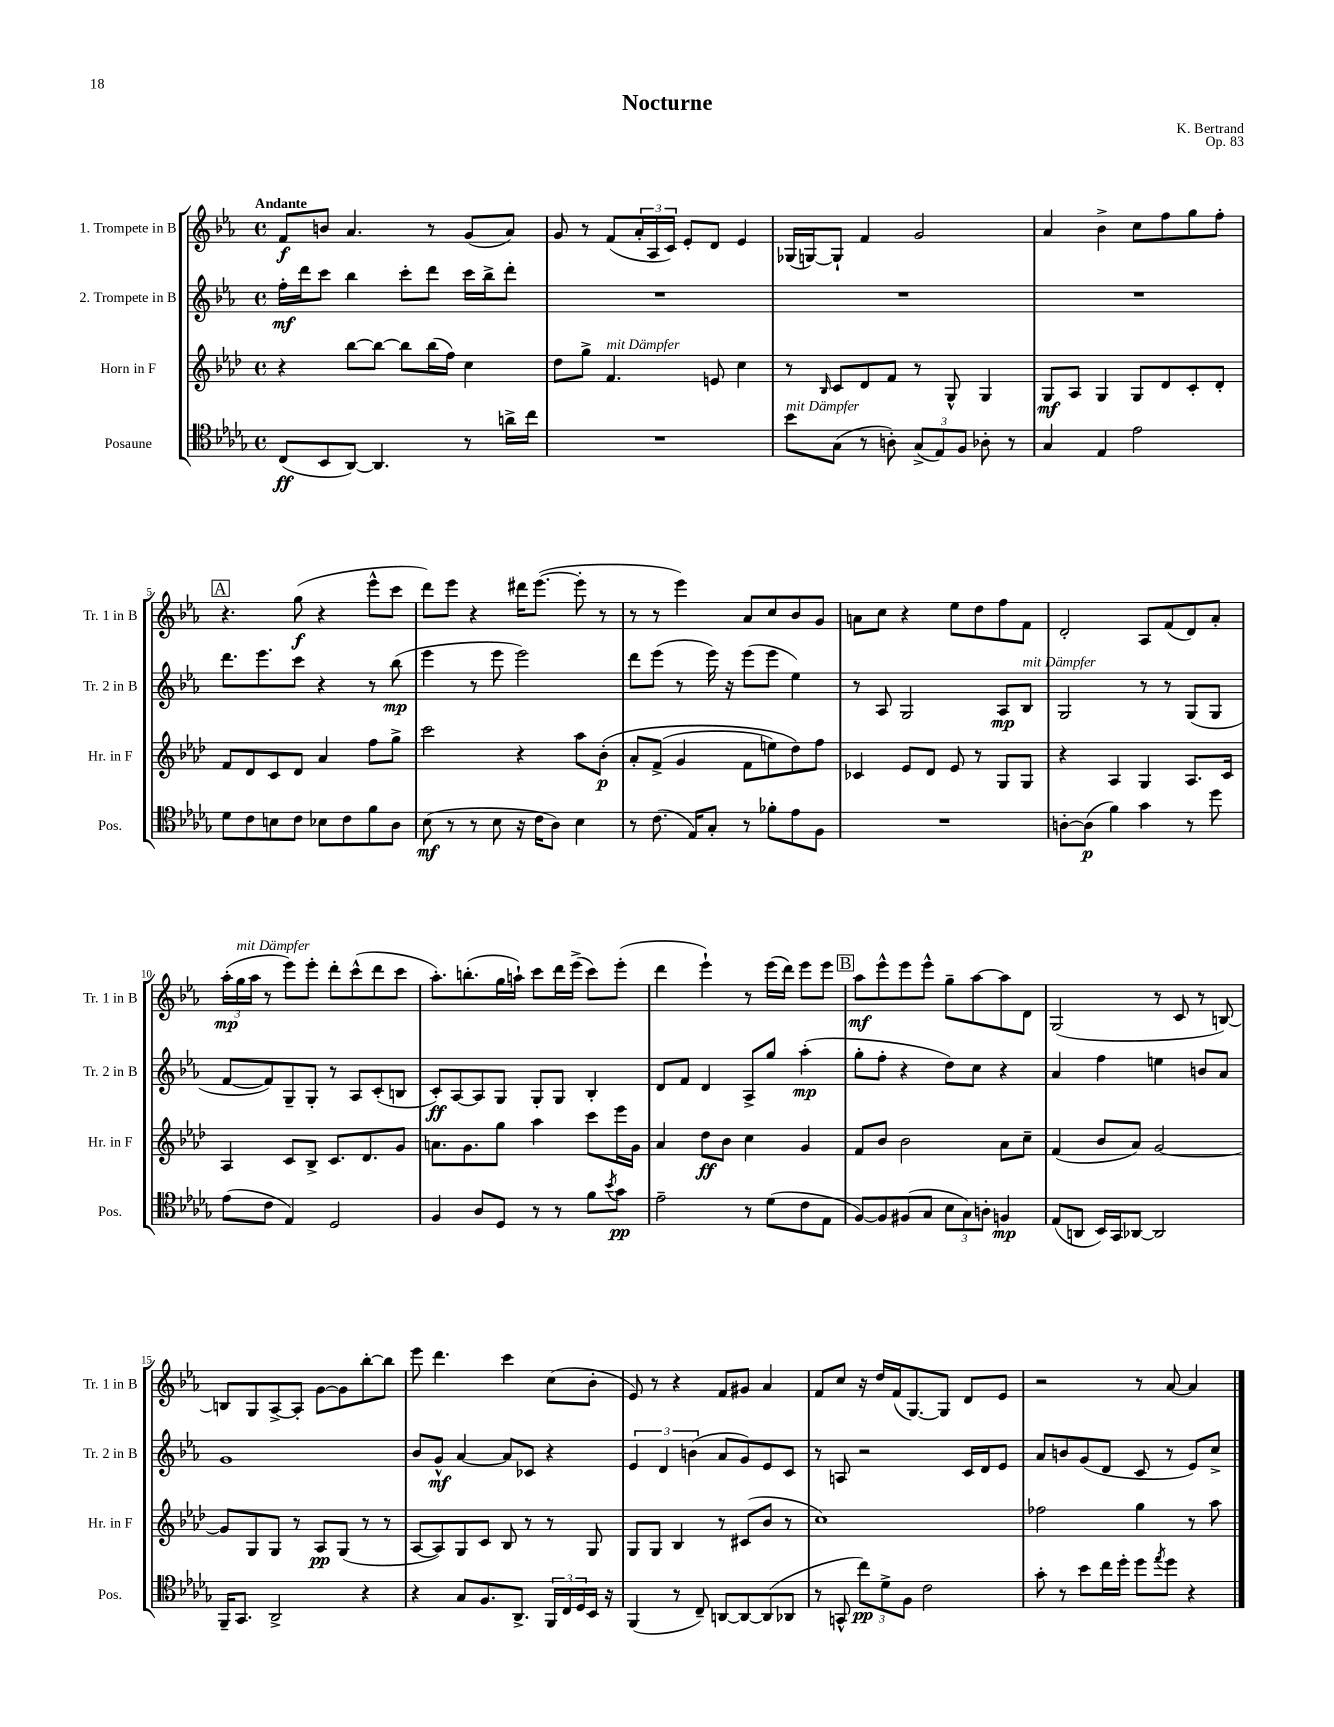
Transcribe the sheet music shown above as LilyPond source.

\header { title = "Nocturne" composer = "K. Bertrand" opus = "Op. 83" }
<<
\new StaffGroup <<
\new Staff = "s0" \with { instrumentName = "1. Trompete in B" shortInstrumentName = "Tr. 1 in B" } {
    \clef treble \key ees \major \defaultTimeSignature \time 4/4 \tempo "Andante"
    f'8\f b'8 aes'4. r8 g'8( aes'8) |
    g'8 r8 f'8( \tuplet 3/2 { aes'16-. aes16 c'16) } ees'8-. d'8 ees'4 |
    ges16( g16~) g8-! f'4 g'2 |
    aes'4 bes'4-> c''8 f''8 g''8 f''8-. |
    \mark \markup { \box "A" } r4. g''8\f( r4 ees'''8-^ c'''8 |
    d'''8) ees'''8 r4 dis'''16 ees'''8.~( ees'''8-. r8 |
    r8 r8 ees'''4) aes'8 c''8 bes'8 g'8 |
    a'8 c''8 r4 ees''8 d''8 f''8 f'8 |
    d'2-. aes8 f'8( d'8) aes'8-. |
    \tuplet 3/2 { aes''16-.\mp( g''16^\markup { \italic "mit Dämpfer" } aes''16 } r8 ees'''8) ees'''8-. d'''8-. c'''8-^( d'''8 c'''8 |
    aes''8.-.) b''8.-.( g''16 a''16-!) c'''8 d'''16 ees'''16->( c'''8) ees'''8-.( |
    d'''4 ees'''4-!) r8 ees'''16( d'''16) ees'''8 ees'''8 |
    \mark \markup { \box "B" } aes''8\mf ees'''8-^ ees'''8 ees'''8-^ g''8-- aes''8~ aes''8 d'8 |
    g2( r8 c'8 r8 b8~) |
    b8 g8 aes8~-> aes8-. g'8~ g'8 bes''8~-. bes''8 |
    ees'''8 d'''4. c'''4 c''8( bes'8-. |
    ees'8) r8 r4 f'8 gis'8 aes'4 |
    f'8 c''8 r16 d''16 f'16( g8.~) g8 d'8 ees'8 |
    r2 r8 aes'8~ aes'4 \bar "|." |
}
\new Staff = "s1" \with { instrumentName = "2. Trompete in B" shortInstrumentName = "Tr. 2 in B" } {
    \clef treble \key ees \major \defaultTimeSignature \time 4/4
    f''16-.\mf d'''16 c'''8 bes''4 c'''8-. d'''8 c'''16 bes''16-> d'''8-. |
    R1 |
    R1 |
    R1 |
    \mark \markup { \box "A" } d'''8. ees'''8. c'''8 r4 r8 bes''8\mp( |
    ees'''4 r8 ees'''8 ees'''2) |
    d'''8 ees'''8( r8 ees'''16) r16 ees'''8( ees'''8 ees''4) |
    r8 aes8 g2 aes8\mp bes8^\markup { \italic "mit Dämpfer" } |
    g2 r8 r8 g8( g8 |
    f'8~ f'8) g8-- g8-. r8 aes8 c'8-.( b8 |
    c'8-.\ff) aes8~ aes8 g8 g8-. g8 bes4-. |
    d'8 f'8 d'4 aes8-> g''8 aes''4-.\mp( |
    \mark \markup { \box "B" } g''8-. f''8-. r4 d''8) c''8 r4 |
    aes'4 f''4 e''4 b'8 aes'8 |
    g'1 |
    bes'8 g'8-^\mf aes'4~ aes'8 ces'8 r4 |
    \tuplet 3/2 { ees'4 d'4 b'4( } aes'8 g'8) ees'8 c'8 |
    r8 a8 r2 c'16 d'16 ees'8 |
    aes'8 b'8 g'8( d'8 c'8 r8 ees'8) c''8-> \bar "|." |
}
\new Staff = "s2" \with { instrumentName = "Horn in F" shortInstrumentName = "Hr. in F" } {
    \clef treble \key aes \major \defaultTimeSignature \time 4/4
    r4 bes''8~ bes''8~ bes''8 bes''16( f''16) c''4 |
    des''8 g''8-> f'4.^\markup { \italic "mit Dämpfer" } e'8 c''4 |
    r8 \grace { bes16 } c'8 des'8 f'8 r8 g8-^ g4 |
    g8\mf aes8 g4 g8 des'8 c'8-. des'8-. |
    \mark \markup { \box "A" } f'8 des'8 c'8 des'8 aes'4 f''8 g''8-> |
    c'''2 r4 aes''8 bes'8-.\p\( |
    aes'8-. f'8->( g'4 f'8 e''8) des''8\) f''8 |
    ces'4 ees'8 des'8 ees'8 r8 g8 g8 |
    r4 aes4 g4 aes8. c'16 |
    aes4 c'8 bes8-> c'8. des'8. g'8 |
    a'8. g'8. g''8 aes''4 c'''8 ees'''16 g'16 |
    aes'4 des''8\ff bes'8 c''4 g'4 |
    \mark \markup { \box "B" } f'8 bes'8 bes'2 aes'8 c''8-- |
    f'4( bes'8 aes'8) g'2~ |
    g'8 g8 g8 r8 aes8\pp g8( r8 r8 |
    aes8~ aes8) g8 c'8 bes8 r8 r8 g8 |
    g8 g8 bes4 r8 cis'8( bes'8 r8 |
    c''1) |
    fes''2 g''4 r8 aes''8 \bar "|." |
}
\new Staff = "s3" \with { instrumentName = "Posaune" shortInstrumentName = "Pos." } {
    \clef tenor \key des \major \defaultTimeSignature \time 4/4
    c8\ff( bes,8 aes,8~) aes,4. r8 a'16-> c''16 |
    R1 |
    bes'8^\markup { \italic "mit Dämpfer" } ges8( r8 a8-.) \tuplet 3/2 { ges8->( ees8) f8 } aes8-. r8 |
    ges4 ees4 ees'2 |
    \mark \markup { \box "A" } des'8 c'8 b8 c'8 bes8 c'8 f'8 aes8 |
    bes8\mf( r8 r8 bes8 r16 c'16 aes8) bes4 |
    r8 c'8.( ees16) ges8-. r8 fes'8-. ees'8 f8 |
    R1 |
    a8~-. a8\p( f'4) ges'4 r8 des''8 |
    ees'8( c'8 ees4) des2 |
    f4 aes8 des8 r8 r8 f'8 \acciaccatura { bes'8 } ges'8\pp |
    ees'2-- r8 des'8( c'8 ees8 |
    \mark \markup { \box "B" } f8~) f8 fis8( ges8 \tuplet 3/2 { bes8 ges8) a8-. } f4\mp |
    ees8( a,8 bes,16) ges,16 aes,8~ aes,2 |
    f,16-- ges,8. aes,2-> r4 |
    r4 ges8 f8. aes,8.-> \tuplet 3/2 { f,16 c16 des16 } bes,16 r16 |
    f,4( r8 c8--) a,8~ a,8~ a,8( aes,8 |
    r8 g,8-^ \tuplet 3/2 { c''8\pp) des'8-> f8 } c'2 |
    ges'8-. r8 bes'8 c''16 des''16-. des''8 \acciaccatura { ees''8 } des''8 r4 \bar "|." |
}
>>
>>
